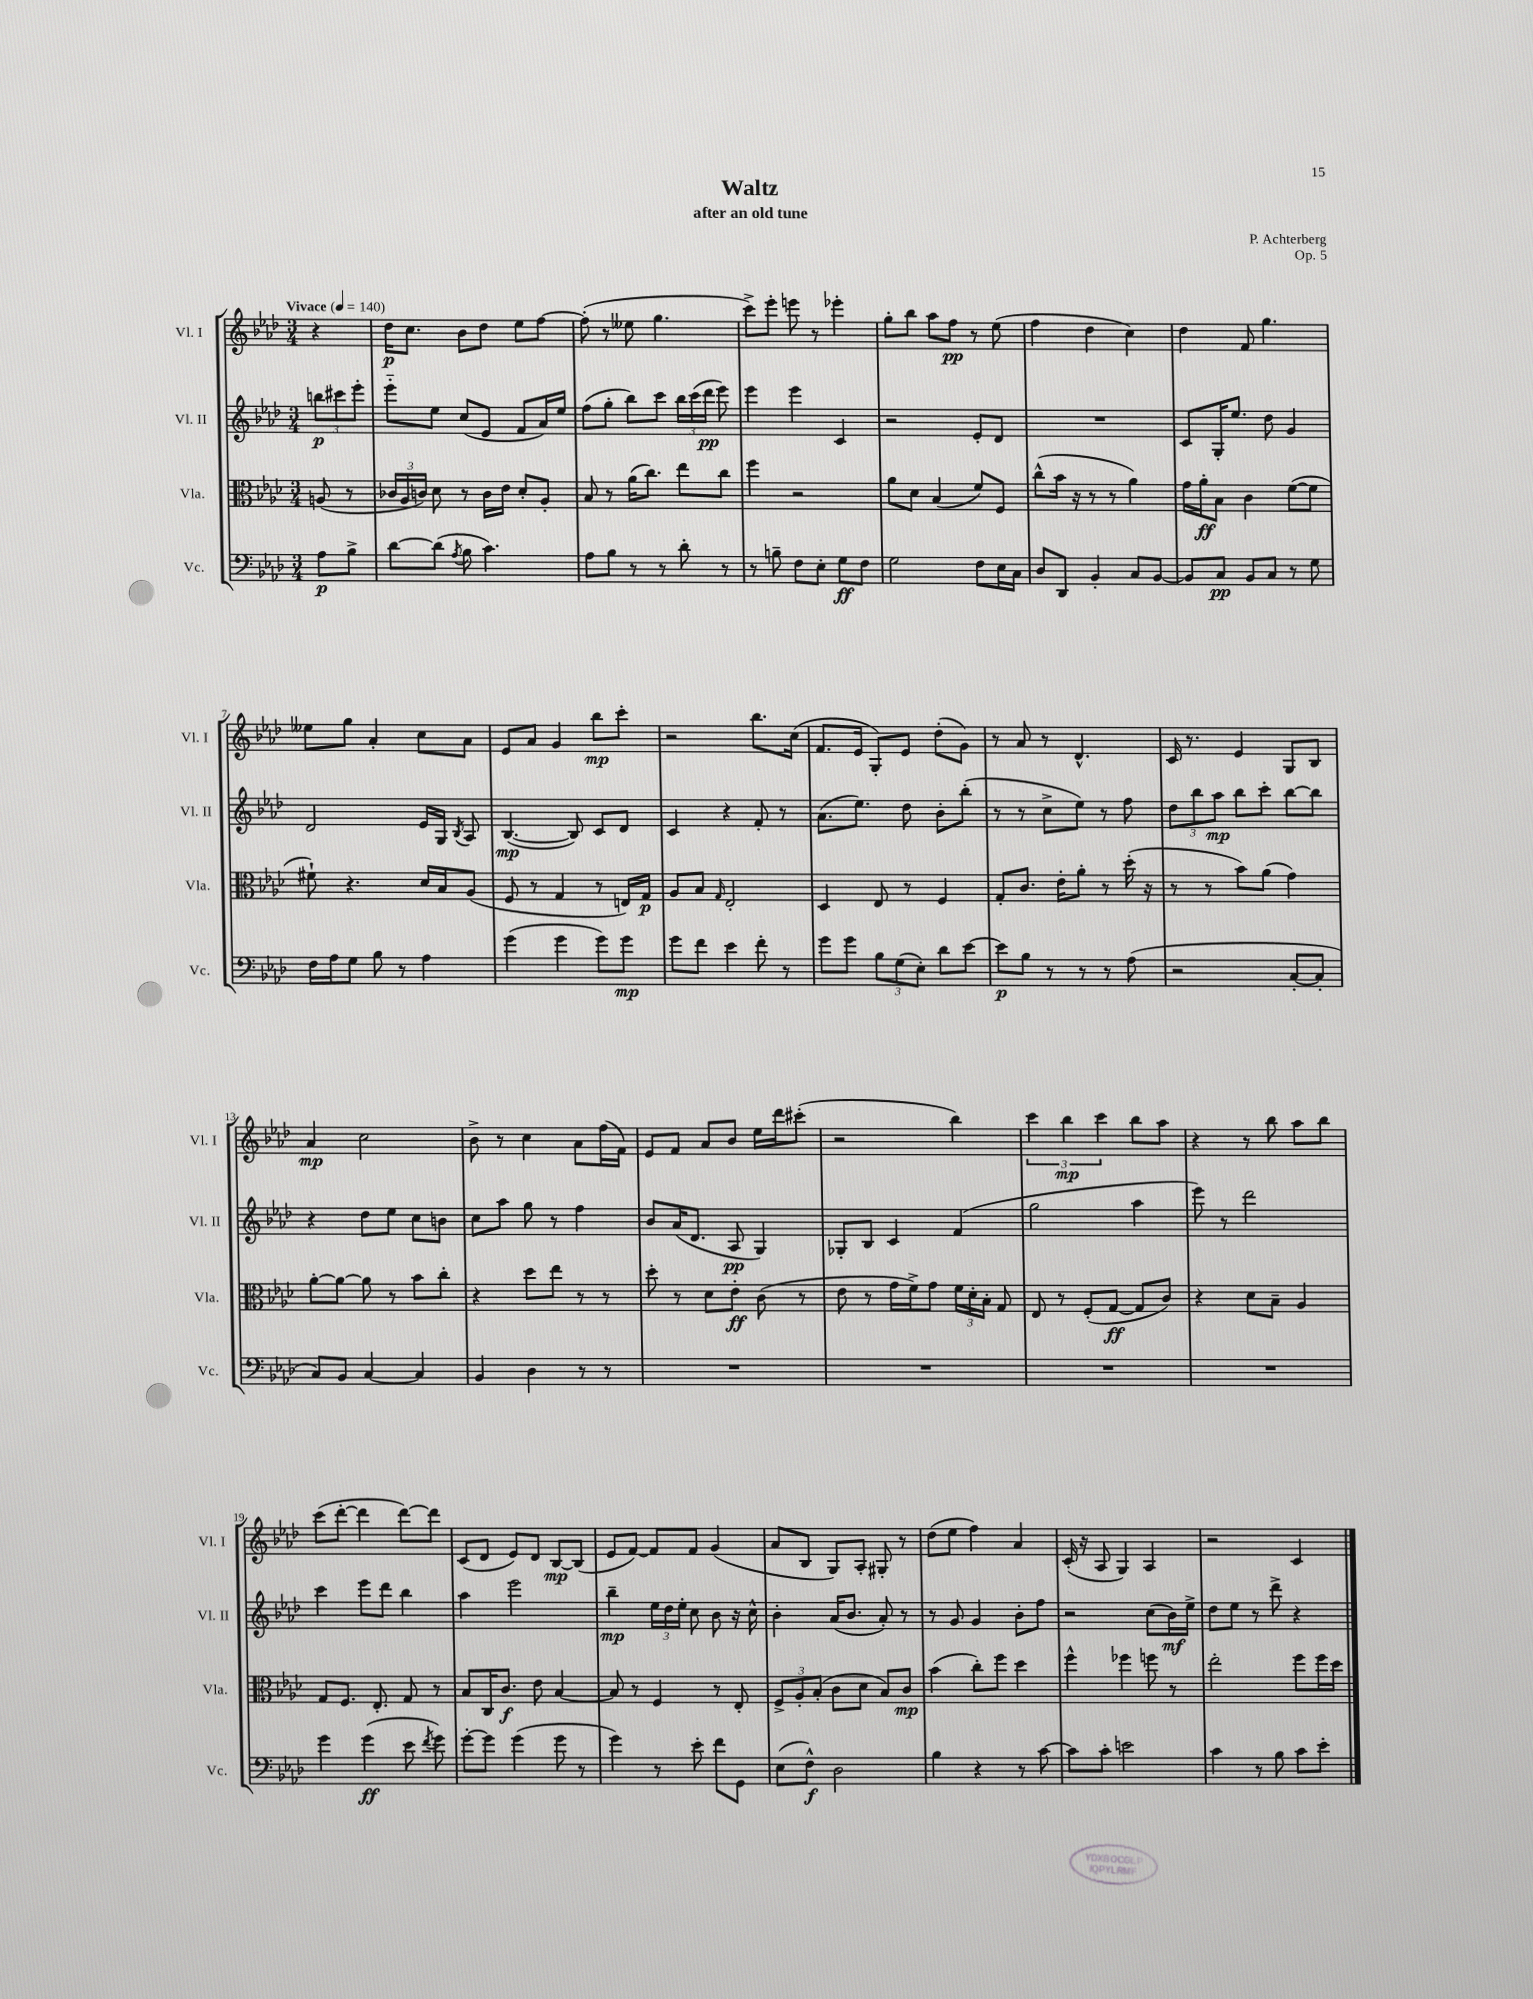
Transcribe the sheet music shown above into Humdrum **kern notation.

**kern	**kern	**kern	**kern
*staff4	*staff3	*staff2	*staff1
*clefF4	*clefC3	*clefG2	*clefG2
*k[b-e-a-d-]	*k[b-e-a-d-]	*k[b-e-a-d-]	*k[b-e-a-d-]
*M3/4	*M3/4	*M3/4	*M3/4
*MM140	*MM140	*MM140	*MM140
8A-	(8A	12bb	4r
.	.	12ccc#	.
8B-^	8r	.	.
.	.	12eee-'	.
=	=	=	=
[8d-	24c-	8eee-'~	16dd-
.	24A-	.	.
.	.	.	8.cc
.	24c)	.	.
(8d-]	8d-	8ee-	.
8qA-	.	.	.
8B-	8r	(8cc	8b-
4.c)	16c	8e-	8dd-
.	16e-	.	.
.	8d-'	8f	8ee-
.	8A-'	16a-)	[8ff
.	.	16ee-	.
=	=	=	=
8A-	8B-	(8ff	(8ff']
8B-	8r	8gg'	8r
8r	(16a-	8bb-)	8ee--
.	8.cc)	.	.
8r	.	8ccc	4.gg
8d-'	8ee-	24bb-	.
.	.	(24ccc	.
.	.	24ddd-	.
8r	8cc	8eee-)	.
=	=	=	=
8r	4ff	4eee-	8ccc^)
8B~	.	.	8eee-'
8F	2r	4eee-	8eee
8E-'	.	.	8r
8G	.	4c	4eee-'
8F	.	.	.
=	=	=	=
2G	8a-	2r	8gg'
.	8d-	.	8bb-
.	(4B-	.	8aa-
.	.	.	8ff
8F	8f)	8e-'	8r
16E-	8F	8d-	(8ee-
16C	.	.	.
=	=	=	=
8D-	(8cc^^	2.r	4ff
8DD-	16b-	.	.
.	16r	.	.
4BB-'	8r	.	4dd-
.	8r	.	.
8C	4a-)	.	4cc)
[8BB-	.	.	.
=	=	=	=
8BB-]	16g	8c	4dd-
.	16a-'	.	.
8C	8B-	16G'	.
.	.	8.ee-	.
8BB-	4c	.	8f
8C	.	8dd-	4.gg
8r	([8f	4g	.
8G	8f]	.	.
=	=	=	=
16F	8f#`)	2d-	8ee--
16A-	.	.	.
8G	4.r	.	8gg
8B-	.	.	4a-'
8r	.	.	.
4A-	16d-	16e-	8cc
.	16B-	16G	.
.	.	8qB-	.
.	(8A-	8A-	8a-
=	=	=	=
(4g	8F	([4.B-	8e-
.	8r	.	8a-
4g	4G	.	4g
.	.	8B-])	.
8g)	8r	8c	8bb-
8g	16E)	8d-	8ccc'
.	16G	.	.
=	=	=	=
8g	8A-	4c	2r
8f	8B-	.	.
.	16qqG	.	.
4e-	2E-'	4r	.
8f'	.	8f'	8.bb-
8r	.	8r	.
.	.	.	(16cc
=	=	=	=
8g	4D-	(8.a-	8.f
8g	.	.	.
.	.	8.ee-)	16e-
12B-	8E-	.	8G')
(12G	.	.	.
.	8r	8dd-	8e-
12E-')	.	.	.
8d-	4F	8b-'	(8dd-'
[8e-	.	(8bb-'	8g)
=	=	=	=
8e-]	8G'	8r	8r
8B-	8.c	8r	8a-
8r	.	8cc^	8r
.	16e-'	.	.
8r	8a-'	8ee-)	4.d-^^
8r	8r	8r	.
(8A-	(16dd-'	8ff	.
.	16r	.	.
=	=	=	=
2r	8r	12dd-	16c
.	.	.	8.r
.	.	12bb-	.
.	8r	.	.
.	.	12aa-	.
.	8b-)	8bb-	4e-
.	(8a-	8ccc'	.
[8C'	4g)	[8bb-	8G
8C']	.	8bb-]	8B-
=	=	=	=
8C)	[8a-'	4r	4a-
8BB-	8a-_	.	.
[4C	8a-]	8dd-	2cc
.	8r	8ee-	.
4C]	8b-	8cc	.
.	8cc'	8b	.
=	=	=	=
4BB-	4r	8cc	8b-^
.	.	8aa-	8r
4D-	8dd-	8gg	4cc
.	8ee-	8r	.
8r	8r	4ff	8a-
8r	8r	.	(16ff
.	.	.	16f)
=	=	=	=
2.r	8dd-'	8b-	8e-
.	8r	(16a-	8f
.	.	8.d-	.
.	8d-	.	8a-
.	8e-'	8A-	8b-
.	(8c	4G)	16ee-
.	.	.	16ddd-
.	8r	.	(8ccc#'
=	=	=	=
2.r	8e-	8G-'	2r
.	8r	8B-	.
.	16g	4c	.
.	16f^)	.	.
.	8g	.	.
.	24f	(4f	4bb-)
.	24d-'	.	.
.	24B-'	.	.
.	8G	.	.
=	=	=	=
2.r	8E-	2gg	6ccc
.	8r	.	.
.	.	.	6bb-
.	(8F'	.	.
.	.	.	6ccc
.	[8G	.	.
.	8G]	4aa-	8bb-
.	8c)	.	8aa-
=	=	=	=
2.r	4r	8eee-)	4r
.	.	8r	.
.	8d-	2ddd-	8r
.	8B-~	.	8bb-
.	4A-	.	8aa-
.	.	.	8bb-
=	=	=	=
4g	8G	4ccc	(8ccc
.	8.F	.	[8ddd-'
(4g	.	8eee-	4ddd-]
.	8.E-'	.	.
.	.	8ddd-	.
8e-	8G	4bb-	[8ddd-)
8qf	.	.	.
8g)	8r	.	8ddd-]
=	=	=	=
[8g'	8B-	4aa-	(8c
8g]	16C	.	8d-
.	8.c	.	.
(4g	.	2eee-	8e-)
.	8e-	.	8d-
8g	[4B-	.	[8B-
8r	.	.	(8B-]
=	=	=	=
4g)	8B-]	4bb-~	8e-
.	8r	.	[8f)
8r	4F	24ee-	8f]
.	.	24dd-	.
.	.	24ee-'	.
8e-'	.	8cc	8f
8f	8r	8b-	(4g
8GG	8E-'	16r	.
.	.	16cc^^	.
=	=	=	=
(8E-	12F^	4b-'	8a-
.	12A-'	.	.
8F^^)	.	.	8B-
.	(12B-'	.	.
2D-	8c	(16a-	8G)
.	.	8.b-	.
.	8d-	.	8A-'
.	8B-)	8a-')	8G#'
.	8c	8r	8r
=	=	=	=
4B-	(4b-	8r	(8dd-
.	.	8g	8ee-
4r	8cc')	4g	4ff)
.	8ff	.	.
8r	4dd-	8b-'	4a-
[8c	.	8ff	.
=	=	=	=
8c]	4ff^^	2r	(16c'
.	.	.	16r
8c'	.	.	8A-
2e	4ff-	.	4G)
.	8ff	(8cc	4A-
.	8r	16b-)	.
.	.	16ee-^	.
=	=	=	=
4c	2ee-'	8dd-	2r
.	.	8ee-	.
8r	.	8r	.
8B-	.	8ddd-^	.
8c	8ff	4r	4c
8e-'	16ff	.	.
.	16dd-	.	.
==	==	==	==
*-	*-	*-	*-
